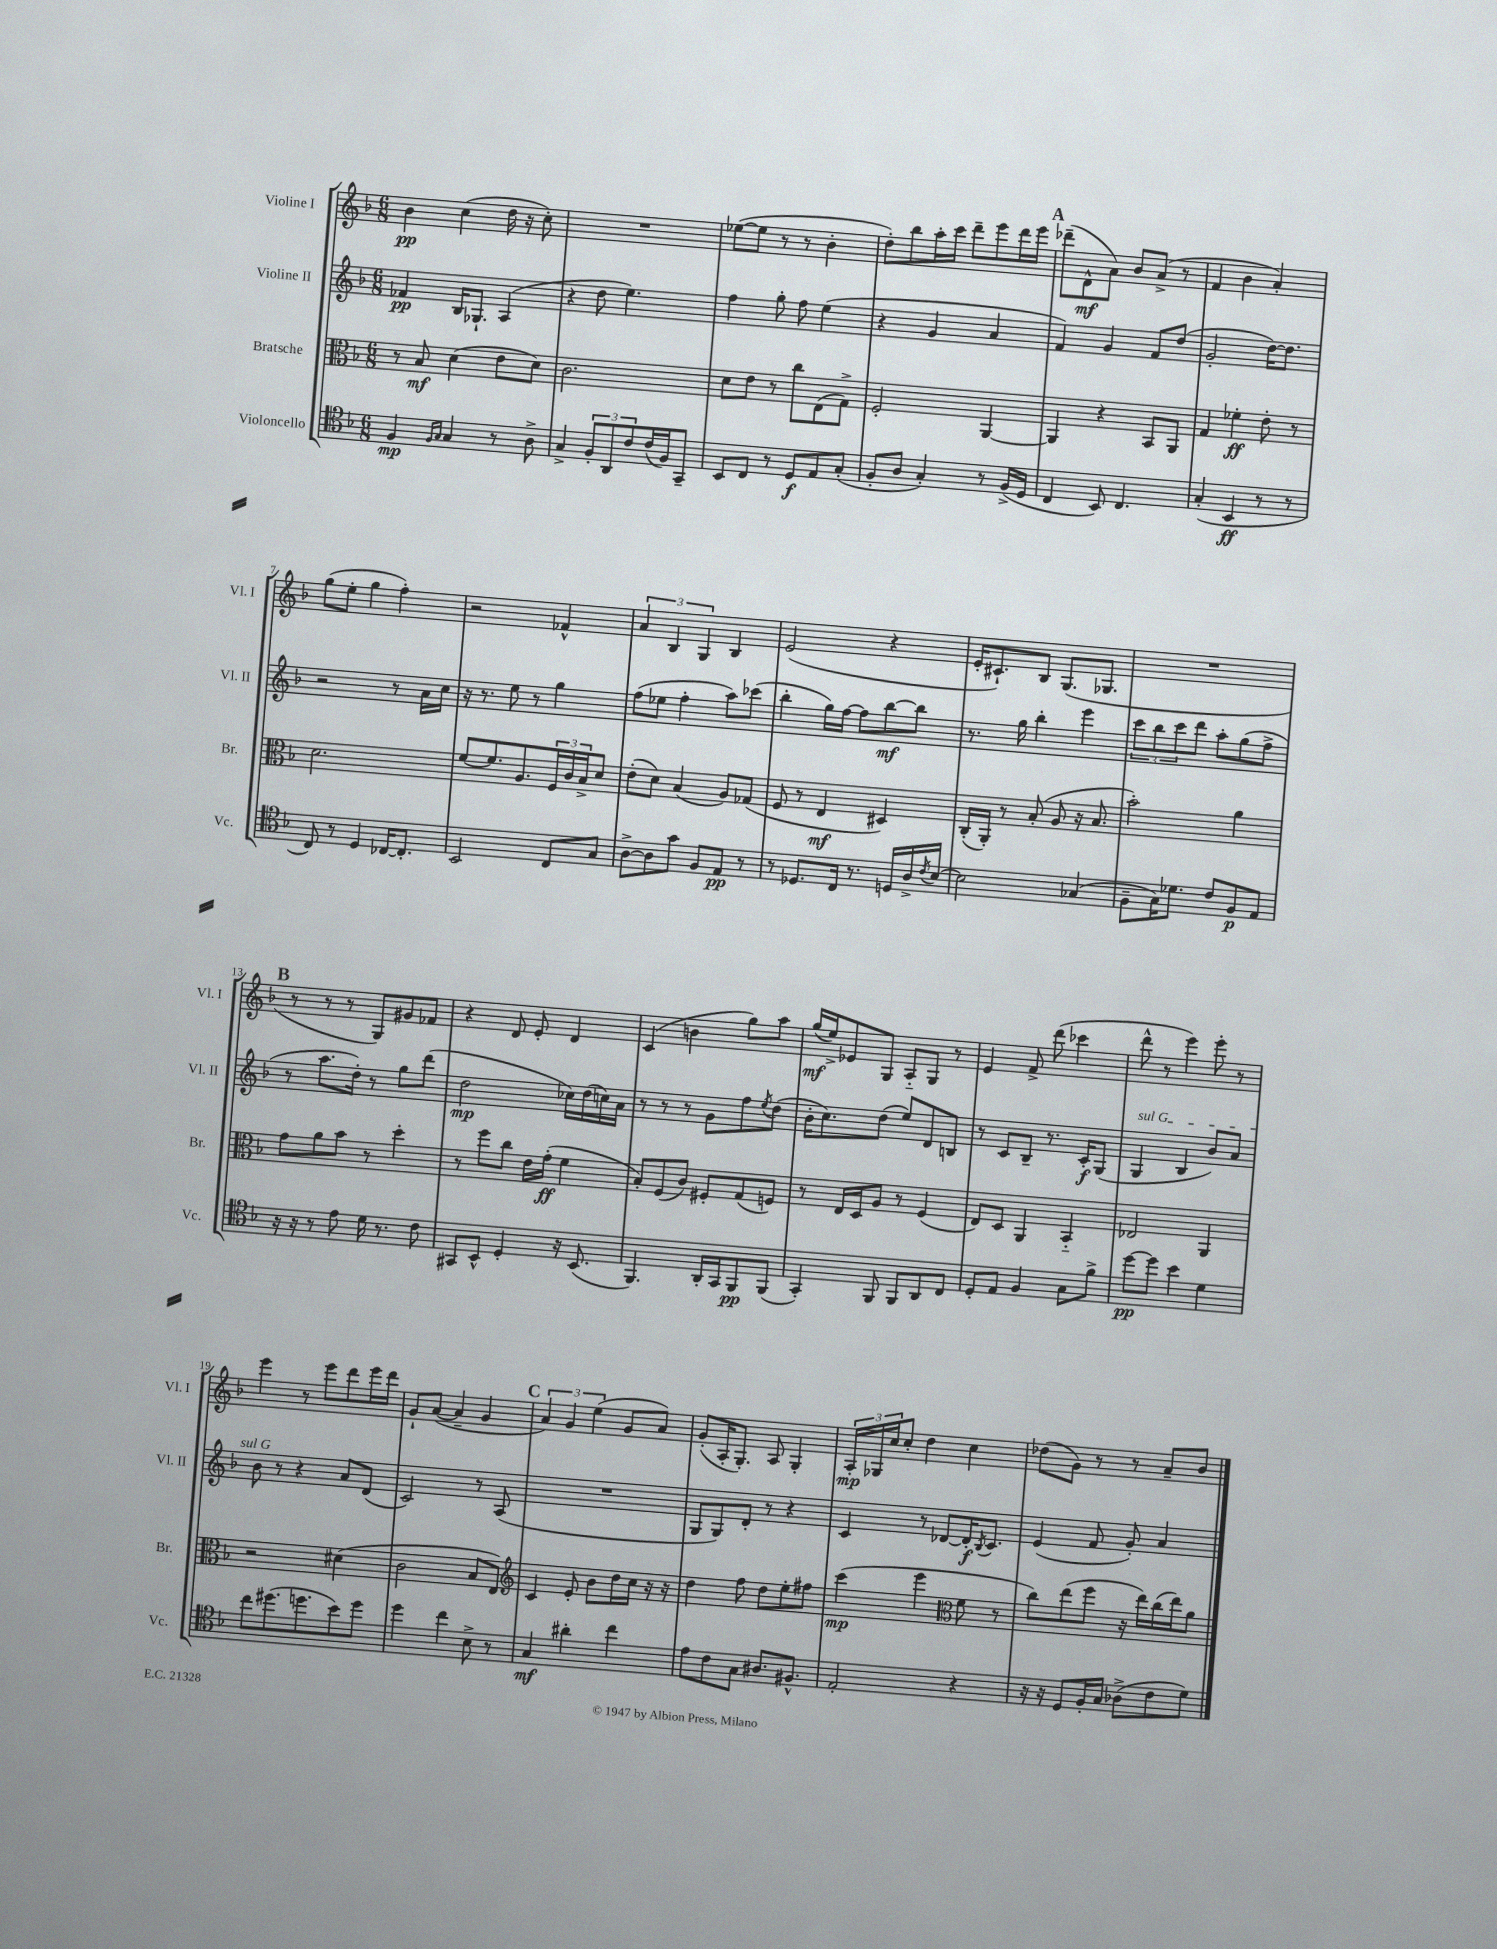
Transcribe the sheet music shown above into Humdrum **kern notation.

**kern	**dynam	**kern	**dynam	**kern	**dynam	**kern	**dynam
*part4	*part4	*part3	*part3	*part2	*part2	*part1	*part1
*staff4	*staff4	*staff3	*staff3	*staff2	*staff2	*staff1	*staff1
*I"Violoncello	*	*I"Bratsche	*	*I"Violine II	*	*I"Violine I	*
*I'Vc.	*	*I'Br.	*	*I'Vl. II	*	*I'Vl. I	*
*clefC4	*	*clefC3	*	*clefG2	*	*clefG2	*
*k[b-]	*	*k[b-]	*	*k[b-]	*	*k[b-]	*
*M6/8	*	*M6/8	*	*M6/8	*	*M6/8	*
=1	=1	=1	=1	=1	=1	=1	=1
4F/	mp	8r	.	4f-X/	pp	4b-\	pp
.	.	8B-/	mf	.	.	.	.
16qqF/LL	.	.	.	.	.	.	.
16qqG/JJ	.	.	.	.	.	.	.
4G/	.	(4d\	.	16B-/KL	.	(4cc\	.
.	.	.	.	8.G-X`/J	.	.	.
8r	.	8e\L	.	(4A/	.	16dd\	.
.	.	.	.	.	.	16r	.
8A^\	.	8d\J)	.	.	.	8cc'\)	.
=2	=2	=2	=2	=2	=2	=2	=2
4G^/	.	2.c\	.	4r	.	2.r	.
12F'/L	.	.	.	8dd\	.	.	.
12AA/	.	.	.	.	.	.	.
.	.	.	.	4.ee\)	.	.	.
12c/	.	.	.	.	.	.	.
(16c/L	.	.	.	.	.	.	.
16F/J)	.	.	.	.	.	.	.
8GG~/J	.	.	.	.	.	.	.
=3	=3	=3	=3	=3	=3	=3	=3
8BB-/L	.	8d\L	.	4ff\	.	([8ee-X\L	.
8C/J	.	8e\J	.	.	.	8ee-\J]	.
8r	.	8r	.	8gg'\	.	8r	.
8D/L	f	8cc\L	.	8ff\	.	8r	.
8E/	.	(8E\	.	(4ee\	.	4b-'\	.
(8G'/J	.	8G^\J)	.	.	.	.	.
=4	=4	=4	=4	=4	=4	=4	=4
8F'/L	.	2F'/	.	4r	.	8dd'\L)	.
8A/J	.	.	.	.	.	8bb-\	.
4G'/)	.	.	.	4g/	.	16aa'\L	.
.	.	.	.	.	.	16ccc\JJ	.
.	.	.	.	.	.	8ddd~\L	.
8r	.	[4AA/	.	4a/	.	8eee\	.
(16F^/LL	.	.	.	.	.	16ddd\L	.
16D/JJ	.	.	.	.	.	16eee\JJ	.
!!LO:REH:place=s1:t=A
=5	=5	=5	=5	=5	=5	=5	=5
4C/	.	4AA/]	.	4f/)	.	(8ddd-X~\L	.
.	.	.	.	.	.	8d^^\	mf
8BB-/)	.	4r	.	4g/	.	8a\J)	.
4.C/	.	.	.	.	.	8b-/L	.
.	.	8BB-/L	.	8f/L	.	(8a^/J	.
.	.	8AA/J	.	(8dd/J	.	8r	.
=6	=6	=6	=6	=6	=6	=6	=6
(4G'/	.	4G/	.	2g'/	.	4f/	.
4BB-/	ff	4f-X'\	ff	.	.	4b-\	.
8r	.	8e'\	.	[16dd\KL)	.	4a'/)	.
.	.	.	.	8.dd\J]	.	.	.
8r	.	8r	.	.	.	.	.
!!LO:LB:g=z
=7	=7	=7	=7	=7	=7	=7	=7
8C/)	.	2.d\	.	2r	.	(8gg\L	.
8r	.	.	.	.	.	8ee'\J	.
4D/	.	.	.	.	.	4gg\	.
[16C-X/KL	.	.	.	8r	.	4ff'\)	.
8.C-'/J]	.	.	.	.	.	.	.
.	.	.	.	16a\LL	.	.	.
.	.	.	.	16cc\JJ	.	.	.
=8	=8	=8	=8	=8	=8	=8	=8
2BB-/	.	[8f/L	.	16r	.	2r	.
.	.	.	.	8.r	.	.	.
.	.	8.f/]	.	.	.	.	.
.	.	.	.	8ee\	.	.	.
.	.	8.A/	.	.	.	.	.
.	.	.	.	8r	.	.	.
8C/L	.	24F/L	.	4gg\	.	4f-X^^/	.
.	.	24c/	.	.	.	.	.
.	.	24B-^/J	.	.	.	.	.
8G/J	.	8d/J	.	.	.	.	.
=9	=9	=9	=9	=9	=9	=9	=9
[8A^\L	.	(8e'\L	.	(8ff\L	.	6a/	.
8A\]	.	8d\J)	.	8ee-X\J	.	.	.
.	.	.	.	.	.	6B-/	.
8g\J	.	(4B-/	.	4ff'\	.	.	.
.	.	.	.	.	.	6G/	.
8F/L	.	.	.	.	.	.	.
8E/J	pp	8A/L)	.	8aa\L)	.	4B-/	.
8r	.	(8G-X/J	.	(8ccc-X\J	.	.	.
=10	=10	=10	=10	=10	=10	=10	=10
8r	.	8F/	.	4bb-'\	.	(2e/	.
8.D-X/L	.	8r	.	.	.	.	.
.	.	4E/	mf	16gg\LL)	.	.	.
16C/Jk	.	.	.	[16ff\JJ	.	.	.
8.r	.	.	.	8ff\L]	.	.	.
.	.	4D#X/)	.	[8bb-\	mf	4r	.
16Dn/LL	.	.	.	.	.	.	.
16A^/	.	.	.	8bb-\J]	.	.	.
8qc/	.	.	.	.	.	.	.
[16B-/JJ	.	.	.	.	.	.	.
=11	=11	=11	=11	=11	=11	=11	=11
2B-\]	.	(16C'/LL	.	8.r	.	16e'/KL	.
.	.	16AA'/JJ)	.	.	.	8.c#X`/)	.
.	.	8r	.	.	.	.	.
.	.	.	.	16gg\	.	.	.
.	.	(8B-'/	.	4bb-'\	.	8B-/J	.
.	.	8A/	.	.	.	(8.G/L	.
(4G-X/	.	16r	.	4eee\	.	.	.
.	.	8.B-/	.	.	.	8.G-X/J	.
=12	=12	=12	=12	=12	=12	=12	=12
8F~\L	.	2b-'\)	.	12ccc\L	.	2.r	.
.	.	.	.	12bb-\	.	.	.
16G\K)	.	.	.	.	.	.	.
.	.	.	.	12ccc\	.	.	.
8.d-X\J	.	.	.	.	.	.	.
.	.	.	.	8ddd\J	.	.	.
8c/L	.	.	.	8aa'\L	.	.	.
8F/	p	4a\	.	(8gg\	.	.	.
8E/J	.	.	.	8ff^\J	.	.	.
!!LO:LB:g=z
!!LO:REH:place=s1:t=B
=13	=13	=13	=13	=13	=13	=13	=13
16r	.	8g\L	.	8r	.	8r	.
16r	.	.	.	.	.	.	.
8r	.	8a\	.	8.aa\L	.	8r	.
8e\	.	8b-\J	.	.	.	8r	.
.	.	.	.	16dd'\Jk)	.	.	.
16d\	.	8r	.	8r	.	8G/L)	.
8.r	.	.	.	.	.	.	.
.	.	4dd'\	.	8gg\L	.	8g#X/	.
8c\	.	.	.	(8ddd\J	.	8f-X/J	.
=14	=14	=14	=14	=14	=14	=14	=14
8GG#X/L	.	8r	.	2dd\	mp	4r	.
8BB-^^/J	.	8ff\L	.	.	.	.	.
4D'/	.	8cc\J	.	.	.	8d/	.
.	.	16e\LL	.	.	.	8e'/	.
.	.	(16g'\JJ	ff	.	.	.	.
16r	.	4f\	.	16cc-X\LL)	.	4d/	.
(8.BB-/	.	.	.	(16dd\	.	.	.
.	.	.	.	16ccn\)	.	.	.
.	.	.	.	16a\JJ	.	.	.
=15	=15	=15	=15	=15	=15	=15	=15
4.FF/)	.	8B-'/L)	.	8r	.	(4c/	.
.	.	(8F/	.	8r	.	.	.
.	.	8c/J)	.	8r	.	4bn\	.
16AA'/LL	.	8F#X'/L	.	8g\L	.	.	.
16GG/J	.	.	.	.	.	.	.
8FF/	pp	(8G/	.	8ff\	.	8gg\L)	.
.	.	.	.	8qee/	.	.	.
(8FF/J	.	8Fn/J)	.	(8dd\J	.	8aa\J	.
=16	=16	=16	=16	=16	=16	=16	=16
4GG'/)	.	8r	.	16b-'\KL	.	(16gg/LL	mf
.	.	.	.	8.cc\)	.	16ee^/J)	.
.	.	16E/LL	.	.	.	8e-X/	.
.	.	16D/J	.	.	.	.	.
8FF/	.	8A/J	.	(8dd\J	.	8G/J	.
8FF/L	.	8r	.	8ee/L)	.	8A/L	.
8AA/	.	(4F/	.	8d/	.	8G/J	.
8C/J	.	.	.	8Bn/J	.	8r	.
=17	=17	=17	=17	=17	=17	=17	=17
8D'/L	.	8E/L)	.	8r	.	4e/	.
8E/J	.	8D/J	.	8c/L	.	.	.
4F/	.	4AA/	.	8B-~/J	.	8f^/	.
.	.	.	.	8.r	.	(8ddd\	.
8G\L	.	4BB-/	.	.	.	4ccc-X\	.
.	.	.	.	16c'/KL	f	.	.
8f^\J	.	.	.	(8G/J	.	.	.
=18	=18	=18	=18	=18	=18	=18	=18
!	!	!	!	!LO:TX:a:i:t=sul G	!	!	!
[8dd\L	pp	2E-X/	.	4G/	.	8ddd^^\	.
8dd\J]	.	.	.	.	.	8r	.
4b-\	.	.	.	4B-/	.	4eee\)	.
4d\	.	4AA/	.	8b-/L)	.	8eee'\	.
.	.	.	.	8a/J	.	8r	.
!!LO:LB:g=z
=19	=19	=19	=19	=19	=19	=19	=19
8cc\L	.	2r	.	8b-\	.	4eee\	.
(8.dd#X\	.	.	.	8r	.	.	.
.	.	.	.	4r	.	8r	.
8.ddn\	.	.	.	.	.	.	.
.	.	.	.	.	.	8eee\L	.
8b-\)	.	(4d#X\	.	8a/L	.	8ddd\	.
8dd\J	.	.	.	(8d/J	.	16eee\L	.
.	.	.	.	.	.	16ddd\JJ	.
=20	=20	=20	=20	=20	=20	=20	=20
4dd\	.	2c\	.	2c/)	.	8g`/L	.
.	.	.	.	.	.	([8a/J	.
4cc\	.	.	.	.	.	4a~/]	.
8B-^\	.	8B-/L	.	8r	.	4g/	.
8r	.	8E/J)	.	(8A/	.	.	.
!!LO:REH:place=s1:t=C
=21	=21	=21	=21	=21	=21	=21	=21
*	*	*clefG2	*	*	*	*	*
4G/	mf	4c/	.	2.r	.	6a/)	.
.	.	.	.	.	.	6g/	.
4a#X'\	.	8e'/	.	.	.	.	.
.	.	.	.	.	.	(6ee\	.
.	.	8b-\L	.	.	.	.	.
4cc\	.	16dd\L	.	.	.	8g/L	.
.	.	16cc\JJ	.	.	.	.	.
.	.	16r	.	.	.	8a/J)	.
.	.	16r	.	.	.	.	.
=22	=22	=22	=22	=22	=22	=22	=22
8e\L	.	4dd\	.	8G/L	.	(8g'/L	.
8c\	.	.	.	8G/)	.	16A'/K	.
.	.	.	.	.	.	8.G'/J)	.
8G\J	.	8ff\	.	8d'/J	.	.	.
8.A#X/L	.	8dd\L	.	8r	.	8A/	.
.	.	8ee'\	.	4r	.	4G'/	.
8.F#X^^/J	.	.	.	.	.	.	.
.	.	8ff#X\J	.	.	.	.	.
=23	=23	=23	=23	=23	=23	=23	=23
2E'/	.	(4ccc\	mp	4c/	.	24A'/LL	mp
.	.	.	.	.	.	24G-X/	.
.	.	.	.	.	.	24cc/J	.
.	.	.	.	.	.	8cc'/J	.
.	.	4eee\	.	8r	.	4dd\	.
.	.	.	.	[8d-X/L	.	.	.
*	*	*clefC3	*	*	*	*	*
4r	.	8f\	.	16d-'/K]	f	4cc\	.
.	.	.	.	8qB-/	.	.	.
.	.	.	.	8.c/J	.	.	.
.	.	8r	.	.	.	.	.
=24	=24	=24	=24	=24	=24	=24	=24
16r	.	8cc\L)	.	(4e/	.	(8dd-X\L	.
16r	.	.	.	.	.	.	.
8D/L	.	(8ee\	.	.	.	8g\J)	.
16F'/L	.	8ff\J	.	8f/	.	8r	.
16G/JJ	.	.	.	.	.	.	.
(8A-X^\L	.	16r	.	8g'/)	.	8r	.
.	.	16ee\LL)	.	.	.	.	.
8c\	.	(16cc\	.	4a/	.	8a~/L	.
.	.	16ee\J)	.	.	.	.	.
8d\J)	.	8a\J	.	.	.	8b-/J	.
==	==	==	==	==	==	==	==
*-	*-	*-	*-	*-	*-	*-	*-
